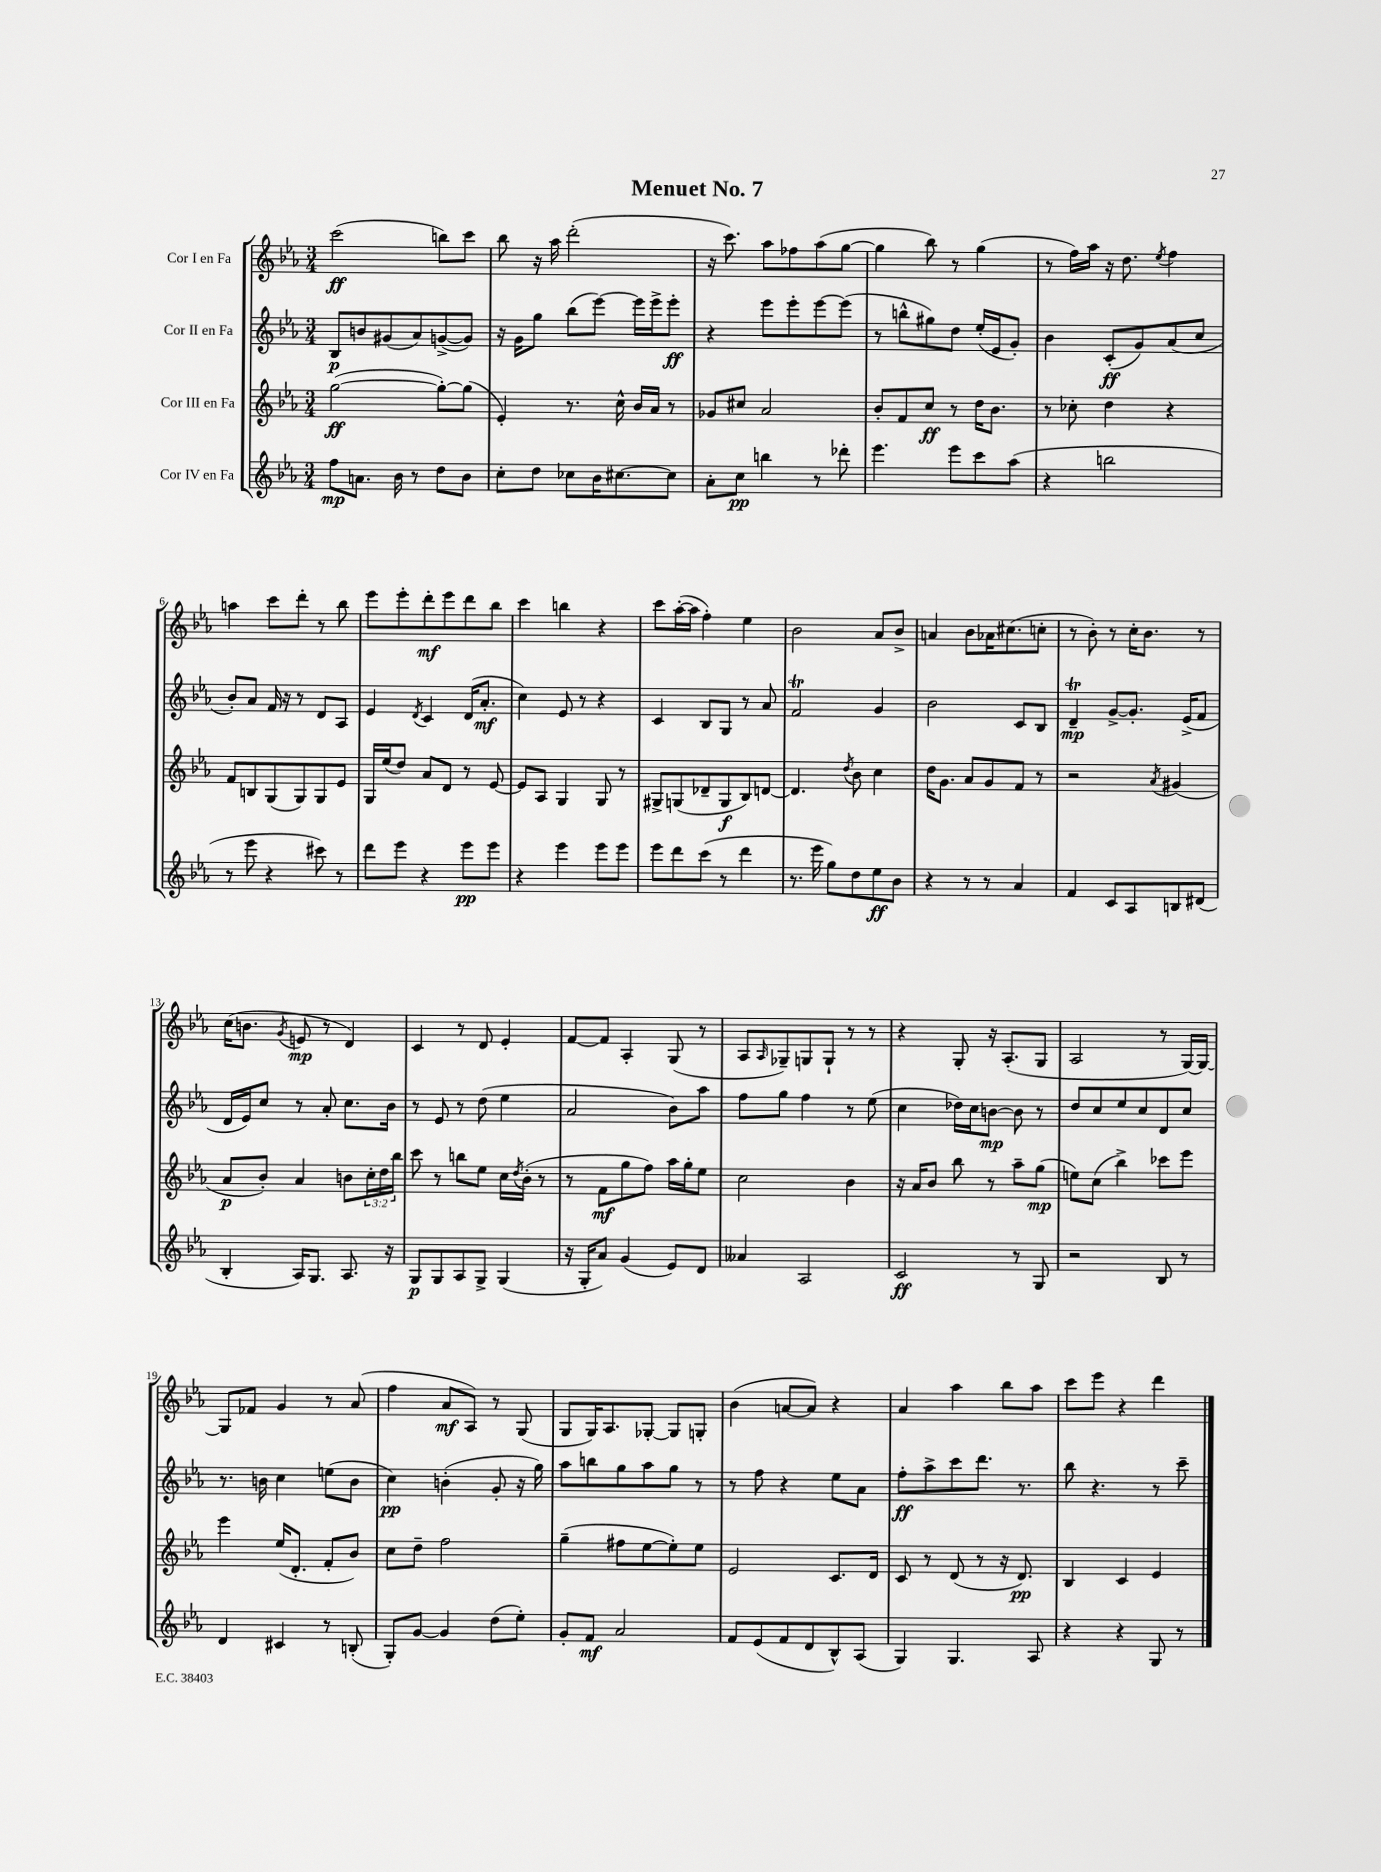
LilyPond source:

\header { title = "Menuet No. 7" }
<<
\new StaffGroup <<
\new Staff = "s0" \with { instrumentName = "Cor I en Fa" } {
    \clef treble \key ees \major \numericTimeSignature \time 3/4
    c'''2\ff( b''8) c'''8 |
    bes''8 r16 aes''16 d'''2-.( |
    r16 c'''8.) aes''8 fes''8 aes''8( g''8~ |
    g''4 bes''8) r8 g''4( |
    r8 f''16) aes''16 r16 d''8. \acciaccatura { ees''8 } f''4 |
    a''4 c'''8 d'''8-. r8 bes''8 |
    ees'''8 ees'''8-. d'''8-.\mf ees'''8 d'''8 bes''8 |
    c'''4 b''4 r4 |
    c'''8 aes''16~-.( aes''16 f''4-.) ees''4 |
    bes'2 aes'8 bes'8-> |
    a'4 bes'8 aes'16 cis''8.( c''8-. |
    r8 bes'8-.) r8 c''16-. bes'8. r8 |
    c''16( b'8. \acciaccatura { g'8 } e'8\mp r8 d'4) |
    c'4 r8 d'8 ees'4-. |
    f'8~ f'8 aes4-. g8( r8 |
    aes8 \grace { aes16 } ges8--) g8 g8-! r8 r8 |
    r4 g8-. r16 aes8.-.( g8 |
    aes2 r8 g16~) g16~ |
    g8 fes'8 g'4 r8 aes'8( |
    f''4 aes'8\mf aes8) r8 g8( |
    g8 g16) aes8. ges8~-. ges8 g8-. |
    bes'4( a'8~ a'8) r4 |
    aes'4 aes''4 bes''8 aes''8 |
    c'''8 ees'''8 r4 d'''4 \bar "|." |
}
\new Staff = "s1" \with { instrumentName = "Cor II en Fa" } {
    \clef treble \key ees \major \numericTimeSignature \time 3/4
    bes8\p b'8 gis'8( aes'8) g'8~->( g'8) |
    r16 g'16 g''8 bes''8( ees'''8~) ees'''16 ees'''16-> ees'''8-.\ff |
    r4 ees'''8 ees'''8-. ees'''8~ ees'''8( |
    r8 b''8-^ gis''8) d''8 ees''16-.( ees'16 g'8-.) |
    bes'4 c'8-.\ff( g'8) aes'8( c''8 |
    bes'8-.) aes'8 f'16 r16 r8 d'8 aes8 |
    ees'4 \acciaccatura { d'8 } c'4 d'16( aes'8.-.\mf |
    c''4) ees'8 r8 r4 |
    c'4 bes8 g8 r8 aes'8 |
    f'2\trill g'4 |
    bes'2 c'8 bes8 |
    d'4--\trill\mp g'8~-> g'8.-. ees'16->( f'8 |
    d'16 ees'16) c''8 r8 aes'8-. c''8. bes'16 |
    r8 ees'8 r8 d''8( ees''4 |
    aes'2 bes'8) aes''8 |
    f''8 g''8 f''4 r8 ees''8( |
    c''4 des''16) c''16 b'8~\mp b'8 r8 |
    d''8 c''8 ees''8 c''8 d'8 c''8 |
    r8. b'16 c''4 e''8( b'8 |
    c''4\pp) b'4-.( g'8-. r16 g''16) |
    aes''8 b''8 g''8 aes''8 g''8 r8 |
    r8 f''8 r4 ees''8 aes'8 |
    f''8-.\ff aes''8-> c'''8 d'''8. r8. |
    bes''8 r4. r8 c'''8-- \bar "|." |
}
\new Staff = "s2" \with { instrumentName = "Cor III en Fa" } {
    \clef treble \key ees \major \numericTimeSignature \time 3/4 \override Staff.TupletNumber.text = #tuplet-number::calc-fraction-text
    g''2~\ff( g''8~-.) g''8( |
    ees'4-.) r8. c''16-^ bes'16 aes'16 r8 |
    ges'8 cis''8 aes'2 |
    bes'8-. f'8 c''8\ff r8 d''16 bes'8. |
    r8 ces''8-. d''4 r4 |
    f'8 b8 g8( g8) g8 ees'8 |
    g16 ees''16( d''8) aes'8 d'8 r8 ees'8~ |
    ees'8 aes8 g4 g8 r8 |
    gis8-> g8( des'8-- g8\f bes8) d'8~ |
    d'4. \acciaccatura { d''8 } bes'8 c''4 |
    d''16 g'8. aes'8 g'8 f'8 r8 |
    r2 \acciaccatura { aes'8 } gis'4( |
    aes'8\p bes'8-.) aes'4 b'8 \tuplet 3/2 { c''16-. d''16 bes''16 } |
    c'''8 r8 b''8 ees''8 c''16 \acciaccatura { d''8 } bes'16-.( r8 |
    r8 f'8\mf g''8 f''8) aes''16 g''16-. ees''8 |
    c''2 bes'4 |
    r16 aes'16 bes'8 bes''8 r8 aes''8-- g''8\mp( |
    e''8) c''8( bes''4->) ces'''8 ees'''8 |
    ees'''4 ees''16( d'8.-. f'8-. bes'8) |
    c''8 d''8-- f''2 |
    g''4--( fis''8 ees''8~ ees''8-.) ees''8 |
    ees'2 c'8. d'16 |
    c'8 r8 d'8( r8 r16 d'8.\pp) |
    bes4 c'4 ees'4 \bar "|." |
}
\new Staff = "s3" \with { instrumentName = "Cor IV en Fa" } {
    \clef treble \key ees \major \numericTimeSignature \time 3/4
    f''8\mp a'8. bes'16 r8 d''8 bes'8 |
    c''8-. d''8 ces''8 bes'16 cis''8.~ cis''8 |
    aes'8-. c''8\pp b''4 r8 des'''8-. |
    ees'''4. ees'''8 c'''8 aes''8( |
    r4 b''2 |
    r8 ees'''8 r4 cis'''8) r8 |
    d'''8 ees'''8 r4 ees'''8\pp ees'''8 |
    r4 ees'''4 ees'''8 ees'''8 |
    ees'''8 d'''8 c'''8( r8 d'''4 |
    r8. ees'''16 g''8) d''8 ees''8\ff bes'8 |
    r4 r8 r8 aes'4 |
    f'4 c'8 aes8 b8 dis'8( |
    bes4-. aes16) g8. aes8. r16 |
    g8\p g8 aes8 g8-> g4( |
    r16 g16-. aes'8) g'4( ees'8) d'8 |
    aeses'4 aes2 |
    c'2\ff r8 g8 |
    r2 bes8 r8 |
    d'4 cis'4 r8 b8-.( |
    g8-.) g'8~ g'4 d''8( ees''8-.) |
    g'8-. f'8\mf aes'2 |
    f'8 ees'8( f'8 d'8 bes8-^) aes8( |
    g4) g4. aes8 |
    r4 r4 g8 r8 \bar "|." |
}
>>
>>
